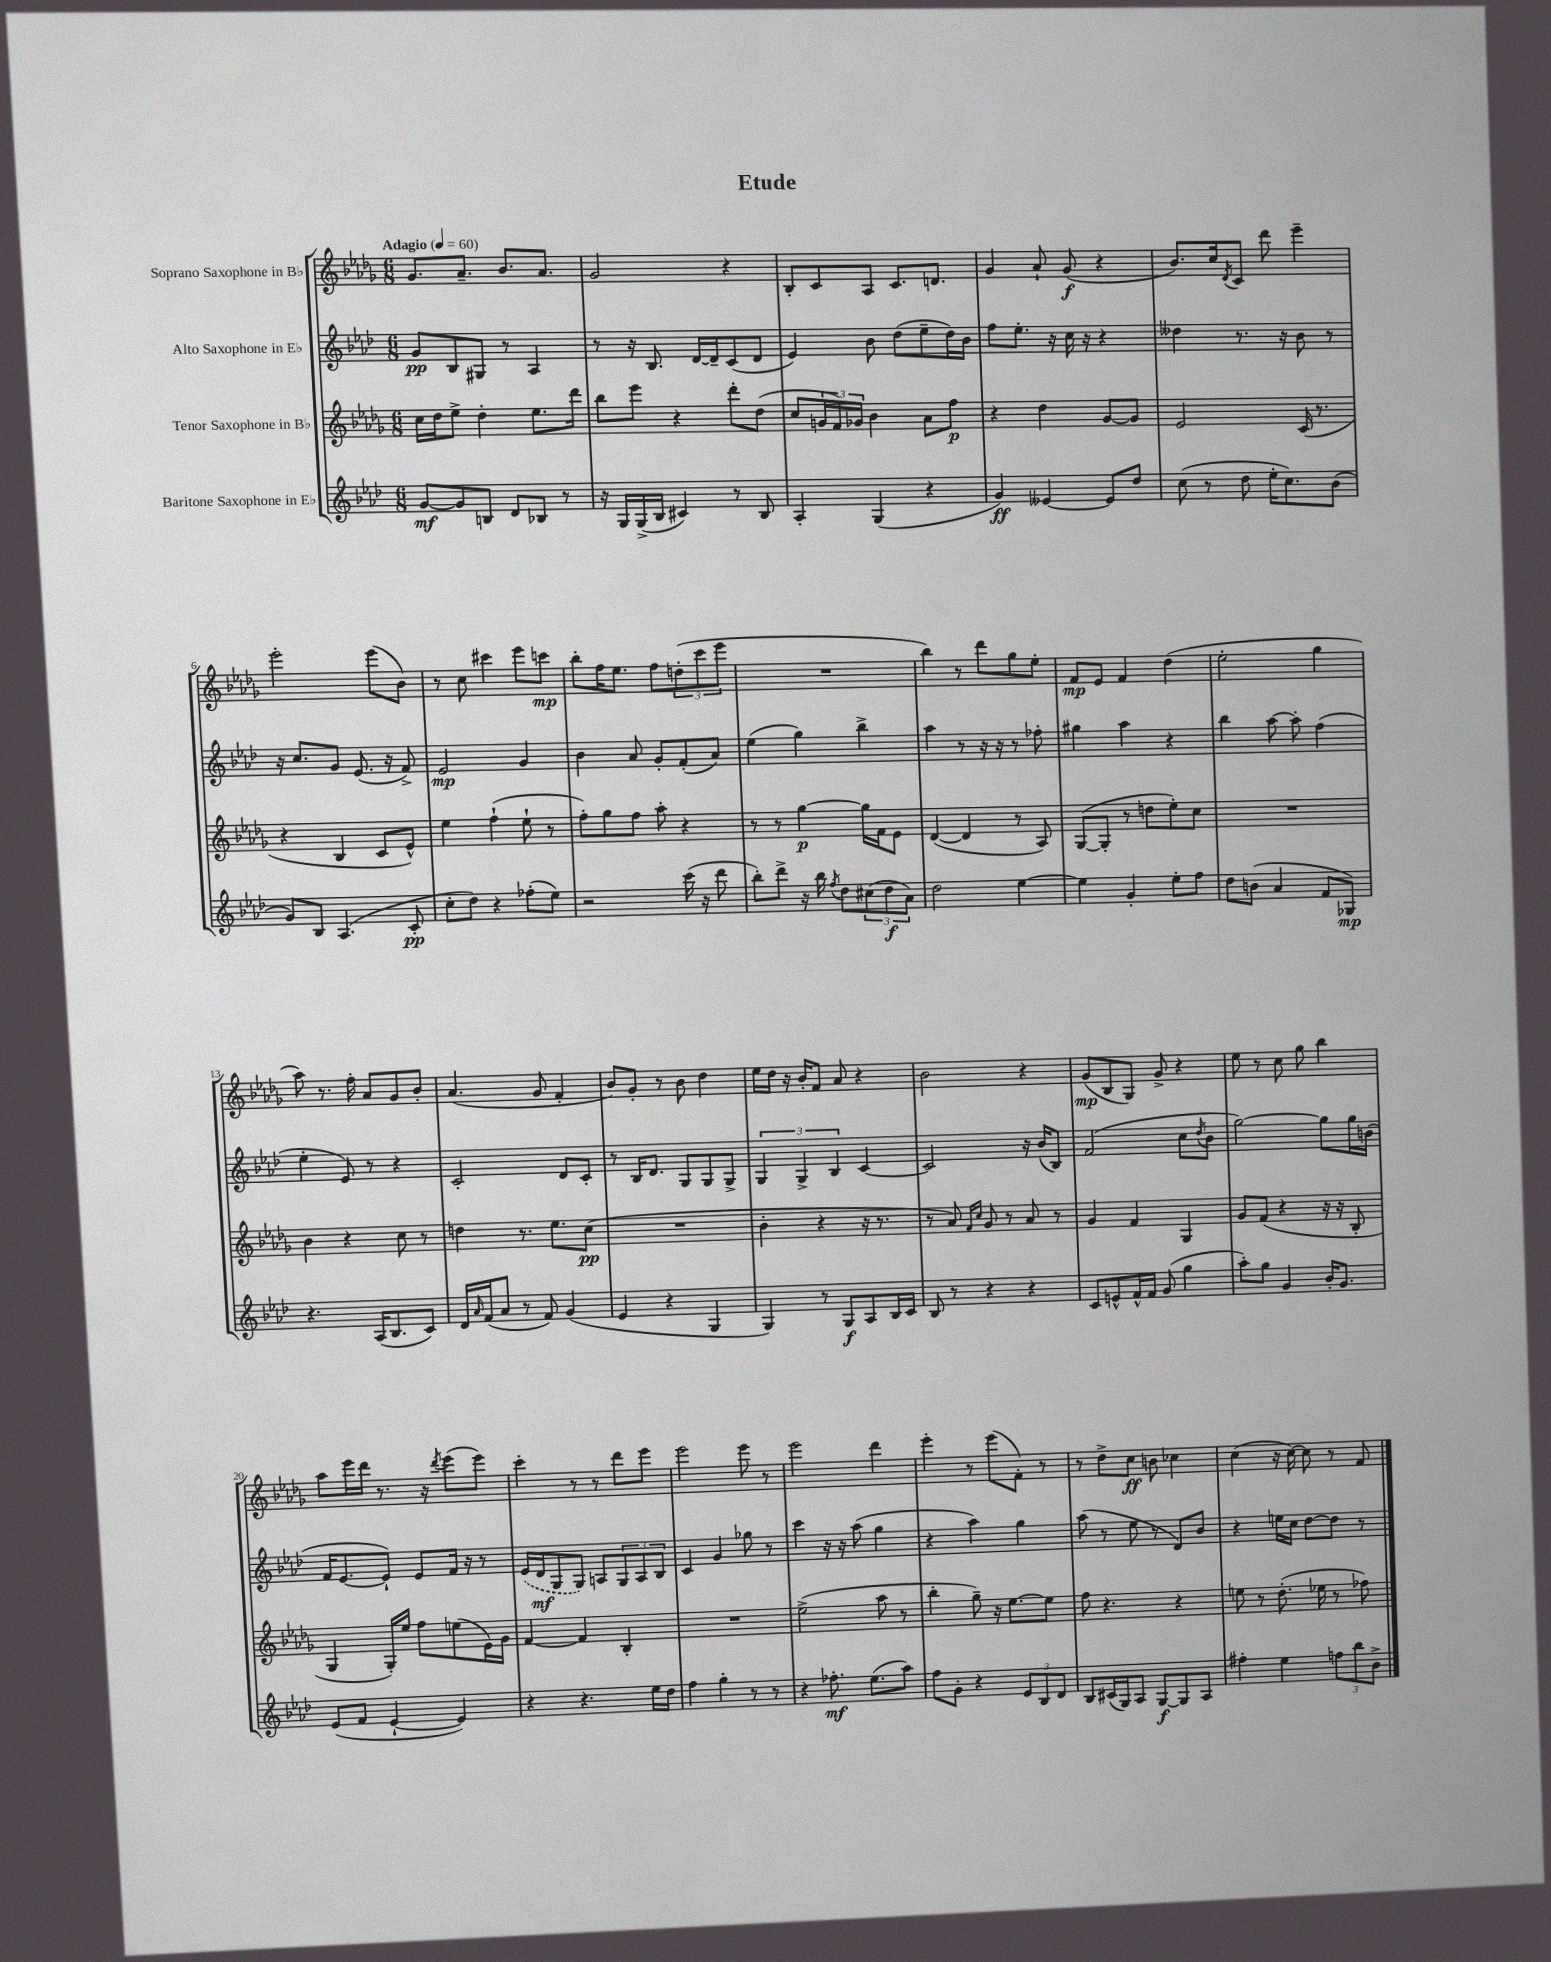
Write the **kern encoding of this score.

**kern	**dynam	**kern	**dynam	**kern	**dynam	**kern	**dynam
*part4	*part4	*part3	*part3	*part2	*part2	*part1	*part1
*staff4	*staff4	*staff3	*staff3	*staff2	*staff2	*staff1	*staff1
*I"Baritone Saxophone in E♭	*	*I"Tenor Saxophone in B♭	*	*I"Alto Saxophone in E♭	*	*I"Soprano Saxophone in B♭	*
*clefG2	*	*clefG2	*	*clefG2	*	*clefG2	*
*k[b-e-a-d-]	*	*k[b-e-a-d-g-]	*	*k[b-e-a-d-]	*	*k[b-e-a-d-g-]	*
*M6/8	*	*M6/8	*	*M6/8	*	*M6/8	*
*MM60	*	*MM60	*	*MM60	*	*MM60	*
=1	=1	=1	=1	=1	=1	=1	=1
!	!	!	!	!	!	!LO:TX:a:B:t=Adagio	!
[8g/L	mf	16cc\LL	.	8g/L	pp	8.g-/L	.
.	.	16dd-\J	.	.	.	.	.
8g/]	.	8ee-^\J	.	8B-/	.	.	.
.	.	.	.	.	.	8.a-~/J	.
8Bn/J	.	4dd-'\	.	8G#X/J	.	.	.
8d-/L	.	.	.	8r	.	8.b-/L	.
8B-X/J	.	8.ee-\L	.	4A-/	.	.	.
.	.	.	.	.	.	8.a-/J	.
8r	.	.	.	.	.	.	.
.	.	16ddd-\Jk	.	.	.	.	.
=2	=2	=2	=2	=2	=2	=2	=2
16r	.	8bb-\L	.	8r	.	2g-/	.
16G/LL	.	.	.	.	.	.	.
(16G^/	.	8eee-\J	.	16r	.	.	.
16B-/JJ	.	.	.	8.B-/	.	.	.
4c#X/)	.	4r	.	.	.	.	.
.	.	.	.	[16d-/LL	.	.	.
.	.	.	.	16d-~/J]	.	.	.
8r	.	8ddd-'\L	.	(8c/	.	4r	.
8B-/	.	(8dd-\J	.	8d-/J	.	.	.
=3	=3	=3	=3	=3	=3	=3	=3
4A-'/	.	8cc/L	.	4e-/)	.	8B-'/L	.
.	.	24gn/L	.	.	.	8c/	.
.	.	24f/)	.	.	.	.	.
.	.	24g-X/JJ	.	.	.	.	.
(4G/	.	4b-\	.	8b-\	.	8A-/J	.
.	.	.	.	(8dd-\L	.	8.c/L	.
4r	.	8a-\L	.	8ee-~\	.	.	.
.	.	.	.	.	.	8.dn/J	.
.	.	8ff\J	p	16dd-\L)	.	.	.
.	.	.	.	16b-\JJ	.	.	.
=4	=4	=4	=4	=4	=4	=4	=4
4g/)	ff	4r	.	8ff\L	.	4g-/	.
.	.	.	.	8.ee-'\J	.	.	.
[4e--X/	.	4dd-\	.	.	.	8a-`/	.
.	.	.	.	16r	.	.	.
.	.	.	.	16cc\	.	(8g-/	f
.	.	.	.	16r	.	.	.
8e--/L]	.	[8g-/L	.	4r	.	4r	.
8dd-/J	.	8g-/J]	.	.	.	.	.
=5	=5	=5	=5	=5	=5	=5	=5
(8cc\	.	2e-/	.	4dd--X\	.	8.b-/L)	.
8r	.	.	.	.	.	.	.
.	.	.	.	.	.	16cc/k	.
.	.	.	.	.	.	8qd-/	.
8dd-\	.	.	.	8.r	.	8c/J	.
16ee-'\KL	.	.	.	.	.	8ddd-\	.
8.cc\)	.	.	.	16r	.	.	.
.	.	(16c/	.	8b-\	.	4eee-~\	.
.	.	8.r	.	.	.	.	.
(8b-\J	.	.	.	8r	.	.	.
!!LO:LB:g=z
=6	=6	=6	=6	=6	=6	=6	=6
8g/L)	.	4r	.	16r	.	2eee-'\	.
.	.	.	.	8.cc/L	.	.	.
8B-/J	.	.	.	.	.	.	.
(4.A-/	.	4B-/	.	8g/J	.	.	.
.	.	.	.	(8.e-/	.	.	.
.	.	8c/L	.	.	.	(8eee-\L	.
.	.	.	.	16r	.	.	.
8c'/	pp	8e-^^/J)	.	8f^/)	.	8b-\J)	.
=7	=7	=7	=7	=7	=7	=7	=7
8cc'\L	.	4ee-\	.	2e-/	mp	8r	.
8dd-\J)	.	.	.	.	.	8cc\	.
4r	.	(4ff`\	.	.	.	4ccc#X\	.
(8ff-X'\L	.	8ee-`\	.	4g/	.	8eee-\L	.
8ee-\J)	.	8r	.	.	.	8cccn\J	mp
=8	=8	=8	=8	=8	=8	=8	=8
2r	.	8ff'\L)	.	4b-\	.	8bb-'\L	.
.	.	8gg-\	.	.	.	16ff\K	.
.	.	.	.	.	.	8.ee-\J	.
.	.	8ff\J	.	8a-/	.	.	.
.	.	8aa-'\	.	8g'/L	.	8ff\L	.
(16ccc\	.	4r	.	(8f'/	.	(12ddn'\	.
16r	.	.	.	.	.	.	.
.	.	.	.	.	.	12ccc\	.
8ddd-\	.	.	.	8a-/J)	.	.	.
.	.	.	.	.	.	12eee-\J	.
=9	=9	=9	=9	=9	=9	=9	=9
8bb-'\L)	.	8r	.	(4ee-\	.	2.r	.
8ddd-^\J	.	8r	.	.	.	.	.
16r	.	[4gg-\	p	4gg\)	.	.	.
16bb-\	.	.	.	.	.	.	.
8qff/	.	.	.	.	.	.	.
8dd-\L	.	.	.	.	.	.	.
(12cc#X\	.	16gg-\LL]	.	4bb-^\	.	.	.
.	.	16f\J	.	.	.	.	.
12dd-\	f	.	.	.	.	.	.
.	.	8e-\J	.	.	.	.	.
12a-\J)	.	.	.	.	.	.	.
=10	=10	=10	=10	=10	=10	=10	=10
2dd-\	.	([4d-/	.	4aa-\	.	4bb-\)	.
.	.	4d-/]	.	8r	.	8r	.
.	.	.	.	16r	.	8ddd-\L	.
.	.	.	.	16r	.	.	.
[4ee-\	.	8r	.	8r	.	8gg-\	.
.	.	8A-/)	.	8ff-X'\	.	8ee-'\J	.
=11	=11	=11	=11	=11	=11	=11	=11
4ee-\]	.	([8G-/L	.	4gg#X\	.	8f/L	mp
.	.	8G-'/J]	.	.	.	8e-/J	.
4g'/	.	8r	.	4aa-\	.	4f/	.
.	.	8ddn\L	.	.	.	.	.
8ee-'\L	.	8ee-'\)	.	4r	.	(4dd-\	.
8ff\J	.	8cc\J	.	.	.	.	.
=12	=12	=12	=12	=12	=12	=12	=12
8dd-\L	.	2.r	.	4bb-\	.	2ee-'\	.
(8bn\J	.	.	.	.	.	.	.
4a-/	.	.	.	[8aa-\	.	.	.
.	.	.	.	8aa-'\]	.	.	.
8f/L	.	.	.	(4ff\	.	4gg-\	.
8G-X/J)	mp	.	.	.	.	.	.
!!LO:LB:g=z
=13	=13	=13	=13	=13	=13	=13	=13
4.r	.	4b-\	.	4ee-'\	.	8aa-\)	.
.	.	.	.	.	.	8.r	.
.	.	4r	.	8e-/)	.	.	.
.	.	.	.	.	.	16ff'\	.
(16A-/KL	.	.	.	8r	.	8a-/L	.
8.B-/	.	.	.	.	.	.	.
.	.	8cc\	.	4r	.	8g-/	.
8c/J)	.	8r	.	.	.	8b-'/J	.
=14	=14	=14	=14	=14	=14	=14	=14
16d-/LL	.	4ddn\	.	2c'/	.	(4.a-/	.
16qqa-/	.	.	.	.	.	.	.
(16f/J	.	.	.	.	.	.	.
8a-/J	.	.	.	.	.	.	.
8r	.	8.r	.	.	.	.	.
8f/)	.	.	.	.	.	8g-/	.
.	.	8.ee-\L	.	.	.	.	.
(4g/	.	.	.	8d-/L	.	4f'/	.
.	.	(8cc\J	pp	8c'/J	.	.	.
=15	=15	=15	=15	=15	=15	=15	=15
4e-/	.	2.r	.	8r	.	8b-/L)	.
.	.	.	.	16B-/KL	.	8g-'/J	.
.	.	.	.	8.d-/J	.	.	.
4r	.	.	.	.	.	8r	.
.	.	.	.	8G/L	.	8b-\	.
4G/	.	.	.	8G/	.	4dd-\	.
.	.	.	.	8G^/J	.	.	.
=16	=16	=16	=16	=16	=16	=16	=16
4G/)	.	4b-'\	.	6G/	.	16ee-\LL	.
.	.	.	.	.	.	16dd-\JJ	.
.	.	.	.	.	.	16r	.
.	.	.	.	6G^/	.	.	.
.	.	.	.	.	.	16b-'/KL	.
8r	.	4r	.	.	.	8f/J	.
.	.	.	.	6B-/	.	.	.
8G/L	f	.	.	.	.	8a-/	.
8A-/	.	16r	.	[4c/	.	4r	.
.	.	8.r	.	.	.	.	.
16B-/L	.	.	.	.	.	.	.
16c/JJ	.	.	.	.	.	.	.
=17	=17	=17	=17	=17	=17	=17	=17
8B-/	.	8r	.	2c/]	.	2b-\	.
8r	.	8a-/)	.	.	.	.	.
.	.	16qqf/LL	.	.	.	.	.
.	.	16qqcc/JJ	.	.	.	.	.
4r	.	8g-/	.	.	.	.	.
.	.	8r	.	.	.	.	.
4r	.	8a-/	.	16r	.	4r	.
.	.	.	.	(16b-/KL	.	.	.
.	.	8r	.	8B-/J)	.	.	.
=18	=18	=18	=18	=18	=18	=18	=18
8c/L	.	4g-/	.	(2f/	.	(8g-/L	mp
8en^^/	.	.	.	.	.	8B-/	.
16f^^/L	.	4f/	.	.	.	8G-/J)	.
16f/JJ	.	.	.	.	.	.	.
(8g/	.	.	.	.	.	8g-^/	.
4gg\	.	4G-/	.	8cc\L	.	4r	.
.	.	.	.	8qdd-/	.	.	.
.	.	.	.	8b-\J	.	.	.
=19	=19	=19	=19	=19	=19	=19	=19
8aa-'\L)	.	8g-/L	.	[2gg\)	.	8ee-\	.
8gg\J	.	(8f/J	.	.	.	8r	.
4g/	.	4r	.	.	.	8cc\	.
.	.	.	.	.	.	8gg-\	.
16b-'/KL	.	16r	.	8gg\L]	.	4bb-\	.
8.g/J	.	16r	.	.	.	.	.
.	.	8B-'/	.	16gg\L	.	.	.
.	.	.	.	(16bn\JJ	.	.	.
!!LO:LB:g=z
=20	=20	=20	=20	=20	=20	=20	=20
(8e-/L	.	4G-/	.	16f/KL	.	8aa-\L	.
.	.	.	.	[8.e-/	.	.	.
8f/J	.	.	.	.	.	16eee-\L	.
.	.	.	.	.	.	16ddd-\JJ	.
[4e-`/	.	16G-'/LL)	.	8e-`/J])	.	8.r	.
.	.	16ee-/JJ	.	.	.	.	.
.	.	8ff\L	.	8e-/L	.	.	.
.	.	.	.	.	.	16r	.
.	.	.	.	.	.	8qddd-/	.
4e-/])	.	(8een\	.	16f/Jk	.	(8eee-\L	.
.	.	.	.	16r	.	.	.
.	.	16e-\L)	.	8r	.	8eee-\J)	.
.	.	16g-\JJ	.	.	.	.	.
=21	=21	=21	=21	=21	=21	=21	=21
4r	.	[4f/	.	(16e-/LL	.	4ccc'\	.
.	.	.	.	16d-/J	mf	.	.
.	.	.	.	8G/	.	.	.
4.r	.	4f/]	.	8G/J)	.	8r	.
.	.	.	.	8An/L	.	8r	.
.	.	4B-'/	.	12G/	.	8ddd-\L	.
.	.	.	.	12A/	.	.	.
16ee-\LL	.	.	.	.	.	8eee-\J	.
.	.	.	.	12B-/J	.	.	.
16dd-\JJ	.	.	.	.	.	.	.
=22	=22	=22	=22	=22	=22	=22	=22
4ff\	.	2.r	.	4c/	.	2eee-\	.
4gg'\	.	.	.	4g/	.	.	.
8r	.	.	.	8gg-X\	.	8eee-\	.
8r	.	.	.	8r	.	8r	.
=23	=23	=23	=23	=23	=23	=23	=23
4r	.	(2ee-^\	.	4ccc\	.	2eee-\	.
8.ff-X'\	mf	.	.	16r	.	.	.
.	.	.	.	16r	.	.	.
.	.	.	.	(8aa-\	.	.	.
(8.ee-\L	.	.	.	.	.	.	.
.	.	8aa-\	.	4gg\	.	4ddd-\	.
8aa-\J)	.	8r	.	.	.	.	.
=24	=24	=24	=24	=24	=24	=24	=24
8ff\L	.	4bb-'\	.	4r	.	4eee-'\	.
8g'\J	.	.	.	.	.	.	.
4r	.	8gg-~\)	.	4aa-\)	.	8r	.
.	.	16r	.	.	.	(8eee-\L	.
.	.	[8.ee-\L	.	.	.	.	.
12e-/L	.	.	.	4gg\	.	8f'\J)	.
12B-/	.	.	.	.	.	.	.
.	.	8ee-\J]	.	.	.	8r	.
12d-/J	.	.	.	.	.	.	.
=25	=25	=25	=25	=25	=25	=25	=25
8B-/L	.	8ff\	.	(8aa-\	.	8r	.
(16c#X/L	.	4.r	.	8r	.	8dd-^\L	.
16G/J)	.	.	.	.	.	.	.
8A-/J	.	.	.	8ee-\	.	8cc\J	ff
[8G/L	f	.	.	8r	.	8bn\	.
8G/]	.	4r	.	8d-/L)	.	4cc-X\	.
8A-/J	.	.	.	8b-/J	.	.	.
=26	=26	=26	=26	=26	=26	=26	=26
4ff#X'\	.	8een\	.	4r	.	(4cc\	.
.	.	8r	.	.	.	.	.
4ee-\	.	(8.dd-'\	.	16een\LL	.	16r	.
.	.	.	.	16cc\JJ	.	[16cc\)	.
.	.	.	.	[8dd-\L	.	8cc\]	.
.	.	16ee-X\	.	.	.	.	.
12ffn\L	.	8r	.	8dd-\J]	.	8r	.
12bb-\	.	.	.	.	.	.	.
.	.	8ff-X\)	.	8r	.	8f/	.
12b-^\J	.	.	.	.	.	.	.
==	==	==	==	==	==	==	==
*-	*-	*-	*-	*-	*-	*-	*-
